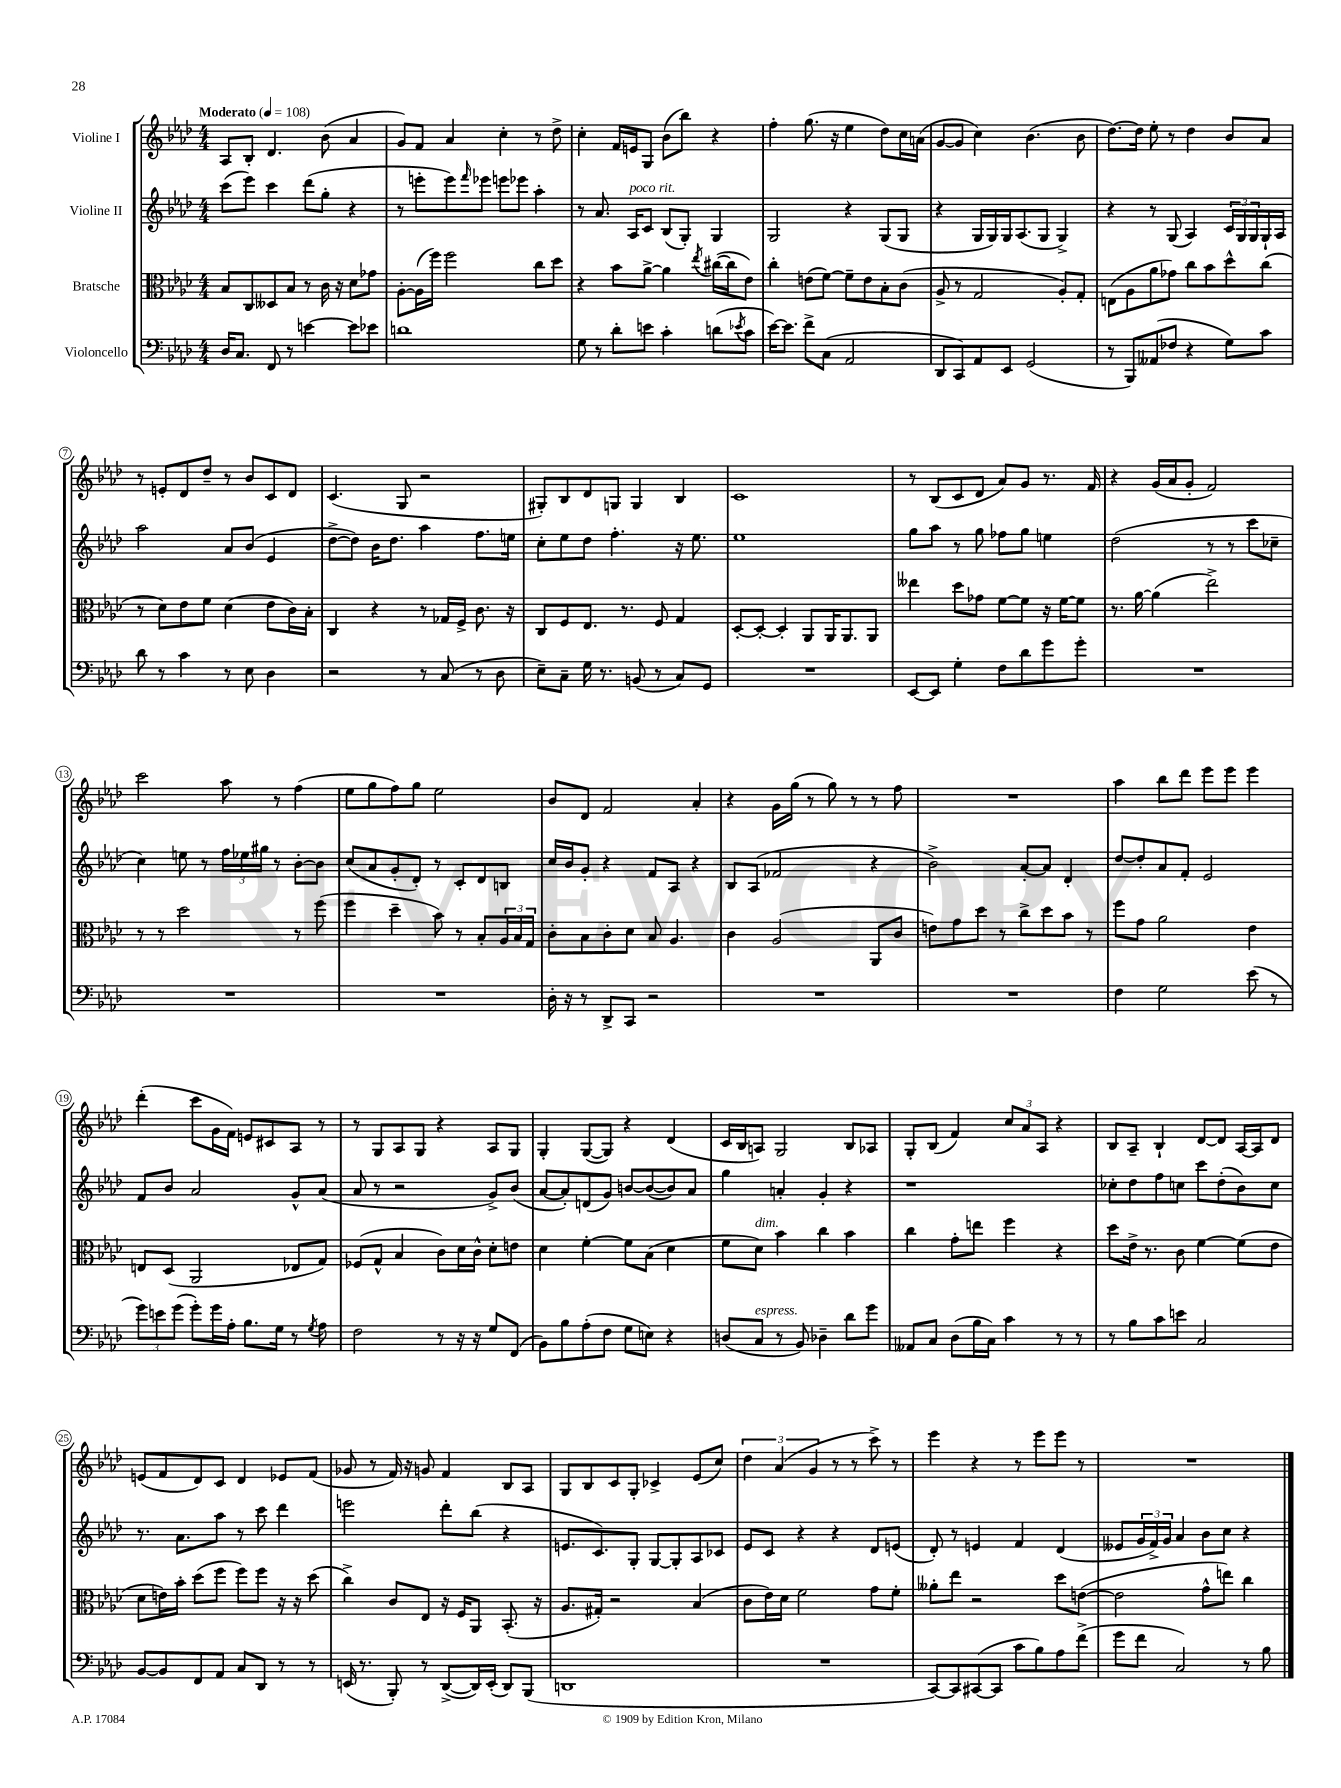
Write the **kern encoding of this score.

**kern	**kern	**kern	**kern
*staff4	*staff3	*staff2	*staff1
*clefF4	*clefC3	*clefG2	*clefG2
*k[b-e-a-d-]	*k[b-e-a-d-]	*k[b-e-a-d-]	*k[b-e-a-d-]
*M4/4	*M4/4	*M4/4	*M4/4
*MM108	*MM108	*MM108	*MM108
16D-/LK	8B-/L	(8ccc\L	8A-/L
8.C/J	.	.	.
.	8C/	8eee-\J)	8B-'/J
8FF/	8D--/	4ccc\	4.d-/
8r	8B-/J	.	.
[4e\	8r	(8ddd-\L	.
.	16c\	8gg'\J	(8b-\
.	16r	.	.
8e\]L	8d-\L	4r	4a-/
8e-\J	8g-\J	.	.
=	=	=	=
1d	[8A-'\L	8r	8g/L)
.	(16A-\]L	8eee'\L	8f/J
.	16ff\JJ)	.	.
.	2ff\	8eee\)	4a-/
.	.	16qqfff/	.
.	.	8eee-\J	.
.	.	8eee\L	4cc'\
.	.	8eee-\J	.
.	8cc\L	4aa-'\	8r
.	8dd-\J	.	8dd-^\
=	=	=	=
8G\	4r	8r	4cc'\
8r	.	8.a-/	.
8d-'\L	8b-\L	.	16f/LL
.	.	16A-/LK	16e/J
8e\J	[8a-^\J	8c/J	8G/J
4c'\	4a-\]	(8B-/L	(8b-\L
.	.	8G'/J)	8bb-\J)
.	8qee-/	.	.
(8d\L	([16cc#\LL	4G/	4r
.	16cc#\]J	.	.
8qe-/	.	.	.
8c\J	8e-\J)	.	.
=	=	=	=
[16e-\LK)	4cc'\	2G/	4ff'\
8.e-\]J	.	.	.
8f^\L	(8e\L	.	(8.gg\
(8C\J	[8f\J)	.	.
.	.	.	16r
2AA-/	8f~\]L	4r	4ee-\
.	8e\	.	.
.	8B-'\	(8G/L	8dd-\L)
.	(8c\J	8G/J	16cc\L
.	.	.	(16a\JJ
=	=	=	=
8DD-/L	8A-^/	4r	[8g/L
8CC/)	8r	.	8g/]J
8AA-/	2G/	16G/LL	4cc\)
.	.	16G/)	.
8EE-/J	.	16G/J	.
.	.	(8.A-/	.
(2GG/	.	.	(4.b-\
.	.	8G/J	.
.	8A-'/L)	4G^/)	.
.	8G'/J	.	8b-\
=	=	=	=
8r	(8E\L	4r	[8.dd-\L)
8BBB-/L)	8A-\	.	.
.	.	.	16dd-\]Jk
(8AA--/	8a-\	8r	8ee-'\
8F-/J	8g-\J)	(8G/	8r
4r	8cc\L	4A-/)	4dd-\
.	8b-\	.	.
8G\L)	8dd-^^\	24c/LL	8b-/L
.	.	24G/	.
.	.	24G/	.
8c\J	(8cc\J	16G`/	8a-/J
.	.	16A-/JJ	.
=	=	=	=
8d-\	8r	2aa-\	8r
8r	8d-\L)	.	8e'/L
4c\	8e-\	.	8d-/
.	8f\J	.	8dd-~/J
8r	(4d-\	8a-/L	8r
8E-\	.	(8b-/J	8b-/L
4D-\	8e-\L	4e-/	8c/
.	16c\L)	.	8d-/J
.	16B-'\JJ	.	.
=	=	=	=
2r	4C/	[8dd-^\L	(4.c/
.	.	8dd-\]J)	.
.	4r	16b-\LK	.
.	.	8.dd-\J	.
.	.	.	8G/
8r	8r	4aa-\	2r
(8C/	16G-/LL	.	.
.	16F^/JJ	.	.
8r	8.c\	8.ff\L	.
8D-\	.	.	.
.	16r	16ee\Jk	.
=	=	=	=
8E-~\L)	8C/L	8cc'\L	8G#'/L)
8C~\J	8F/	8ee-\	8B-/
16G\	8.E-/J	8dd-\J	8d-/
8.r	.	.	.
.	.	4.ff'\	8G/J
.	8.r	.	.
(8BB/	.	.	4G/
8r	8F/	.	.
8C/L)	4G/	16r	4B-/
.	.	8.ee-\	.
8GG/J	.	.	.
=	=	=	=
1r	[8D-'/L	1ee-	1c
.	8D-'/_J	.	.
.	4D-'/]	.	.
.	8AA-/L	.	.
.	16AA-/K	.	.
.	8.AA-/	.	.
.	8AA-/J	.	.
=	=	=	=
[8EE-/L	4ee--\	8gg\L	8r
8EE-/]J	.	8aa-\J	(8B-/L
4G'\	8dd-\L	8r	8c/
.	8g-\J	8gg\	8d-/J
8F\L	[8f\L	8ff-\L	8a-/L)
8d-\	8f\]J	8gg\J	8g/J
8g\	16r	4ee\	8.r
.	[16f\LK	.	.
8g'\J	8f\]J	.	.
.	.	.	16f/
=	=	=	=
1r	8.r	(2dd-\	4r
.	[16a-\	.	.
.	(4a-\]	.	(16g/LL
.	.	.	16a-/J
.	.	.	8g'/J
.	2ee-^\)	8r	2f/)
.	.	8r	.
.	.	8ccc\L	.
.	.	8cc-~\J	.
=	=	=	=
1r	8r	4cc\)	2ccc\
.	8r	.	.
.	2dd-\	8ee\	.
.	.	8r	.
.	.	24ff\LL	8aa-\
.	.	24ee-\	.
.	.	24gg#\JJ	.
.	.	8r	8r
.	8r	[8b-'\L	(4ff\
.	(8ff\	8b-\]J	.
=	=	=	=
1r	4ff\	(8cc/L	8ee-\L
.	.	8a-/	8gg\
.	4dd-~\	8g'/	8ff\)
.	.	8d-'/J)	8gg\J
.	8b-\)	8r	2ee-\
.	8r	8c'/L	.
.	8B-'/L	8d-/	.
.	24A-/L	8B/J	.
.	24B-/	.	.
.	24G/JJ	.	.
=	=	=	=
16D-'\	8c'\L	16cc/LL	8b-/L
16r	.	16b-/J	.
8r	8B-\	8g'/J	8d-/J
8DD-^/L	8c'\	4r	2f/
8CC/J	8d-\J	.	.
2r	8B-/	8f/L	.
.	4.A-/	8A-/J	.
.	.	4r	4a-'/
=	=	=	=
1r	4c\	8B-/L	4r
.	.	(8A-/J	.
.	(2A-/	2f-/	16g\LL
.	.	.	(16gg\JJ
.	.	.	8r
.	.	.	8gg\)
.	.	.	8r
.	8AA-/L	4r	8r
.	8c/J	.	8ff\
=	=	=	=
1r	8e\L)	2b-^\)	1r
.	8g\	.	.
.	8dd-\J	.	.
.	8r	.	.
.	8cc^\L	[8a-'/L	.
.	8dd-\	8a-/]J	.
.	8b-\J	4d-'/	.
.	8r	.	.
=	=	=	=
4F\	8ff\L	[8dd-/L	4aa-\
.	8g\J	8dd-'/]	.
2G\	2a-\	8a-/	8bb-\L
.	.	8f'/J	8ddd-\J
.	.	2e-/	8eee-\L
.	.	.	8eee-\J
(8e-\	4e-\	.	4eee-\
8r	.	.	.
=	=	=	=
12g\L)	8E/L	8f/L	(4ddd-'\
12e\	.	.	.
.	(8D-/J	8b-/J	.
(12g\J	.	.	.
8g'\L)	2AA-/	2a-/	8ccc\L
16g\L	.	.	16g\L
16A-'\JJ	.	.	16f\JJ)
8.B-\L	.	.	8e/L
.	.	.	8c#/
16G\Jk	.	.	.
8r	8E-/L	8g^^/L	8A-/J
8qG/	.	.	.
8A-\	8G/J)	(8a-/J	8r
=	=	=	=
2F\	(8F-/L	8a-/	8r
.	8G^^/J	8r	8G/L
.	4B-/	2r	8A-/
.	.	.	8G/J
8r	8c\L)	.	4r
16r	16d-\L	.	.
16r	16c^^\JJ	.	.
8G/L	8d-'\L	8g^/L)	8A-/L
(8FF/J	8e\J	(8b-/J	8G/J
=	=	=	=
8BB-\L)	4d-\	[8a-/L	4G'/
8B-\	.	8a-'/])	.
(8A-'\	[4f'\	(8d/	([8G/L
8F\J	.	8g/J)	8G/]J)
8G\L	8f\]L	[8b/L	4r
8E\J)	(8B-\J	(8b/_	.
4r	4d-\	8b/])	(4d-/
.	.	8a-/J	.
=	=	=	=
(8D/L	8f\L	4gg\	16c/LL
.	.	.	16B-/J
8C/J	8d-\J)	.	8A/J)
8r	4b-\	4a'/	2G/
8BB-/)	.	.	.
4D-~\	4cc\	4g'/	.
8d-\L	4b-\	4r	8B-/L
8g\J	.	.	8A-/J
=	=	=	=
8AA--/L	4cc\	1r	8G'/L
8C/J	.	.	(8B-/J
(8D-\L	8g'\L	.	4f/)
16B-\L	8ee\J	.	.
16C\JJ)	.	.	.
4c\	4ff\	.	12cc/L
.	.	.	12a-/
.	.	.	12A-/J
8r	4r	.	4r
8r	.	.	.
=	=	=	=
8r	8dd-\L	8cc-'\L	8B-/L
8B-\L	16e-^\Jk	8dd-\	8A-~/J
.	8.r	.	.
8c\	.	8ff\	4B-`/
8e\J	8c\	8cc\J	.
2C/	[4f\	8ccc\L	[8d-/L
.	.	(8dd-'\	8d-/]J
.	(8f\]L	8b-\)	[16A-/LL
.	.	.	16A-/]J
.	8e-\J	8cc\J	8d-/J
=	=	=	=
[8BB-/L	8d-\L	8.r	(8e/L
8BB-/]	16e\L)	.	8f/
.	16b-'\JJ	8.a-\L	.
8FF/	(8dd-\L	.	8d-/)
8AA-/J	8ff\J	8aa-\J	8c/J
8C/L	8ff\L)	8r	4d-/
8DD-/J	8ff\J	8ccc\	.
8r	16r	4ddd-\	8e-/L
.	16r	.	.
8r	(8dd-\	.	(8f/J
=	=	=	=
(16EE/	4cc^\)	2eee\	8g-/
8.r	.	.	.
.	.	.	8r
8BBB-'/)	8c/L	.	16f/)
.	.	.	16r
8r	8E-/J	.	8g/
([8DD-^/L	16r	8ddd-'\L	4f/
.	16F/LK	.	.
16DD-/]L)	8AA-/J	(8bb-\J	.
(16EE'/JJ	.	.	.
8DD-/L)	(8.BB-'/	4r	8B-/L
(8BBB-/J	.	.	8A-/J
.	16r	.	.
=	=	=	=
1DD	8.A-/L	8.e/L	8G/L
.	.	.	8B-/
.	16G#'/Jk)	8.c/)	.
.	2r	.	8c/
.	.	8G'/J	8G'/J
.	.	[8G/L	4c-^/
.	.	8G'/]	.
.	(4B-/	8A-/	(8e-/L
.	.	8c-/J	8cc/J)
=	=	=	=
1r	8c\L	8e-/L	6dd-\
.	16e-\L)	8c/J	.
.	.	.	(6a-/
.	16d-\JJ	.	.
.	2f\	4r	.
.	.	.	6g/
.	.	4r	8r
.	.	.	8r
.	8g\L	8d-/L	8ccc^\)
.	8f'\J	(8e/J	8r
=	=	=	=
[8CC/L)	8a--'\L	8d-'/)	4eee-\
8CC/]	8ee-\J	8r	.
([8CC#/	2r	4e/	4r
8CC#/]J	.	.	.
8c\L	.	4f/	8r
8B-\)	.	.	8eee-\L
8A-\	8dd-\L	(4d-/	8eee-\J
(8f^\J	([8e\J	.	8r
=	=	=	=
8g\L	2e\]	8e--/L	1r
8f\J	.	24g/L	.
.	.	24f^/)	.
.	.	24g/JJ	.
2C/)	.	4a-/	.
.	8g^^\L	8b-\L	.
.	8ee\J)	8cc\J	.
8r	4cc\	4r	.
8B-\	.	.	.
==	==	==	==
*-	*-	*-	*-
